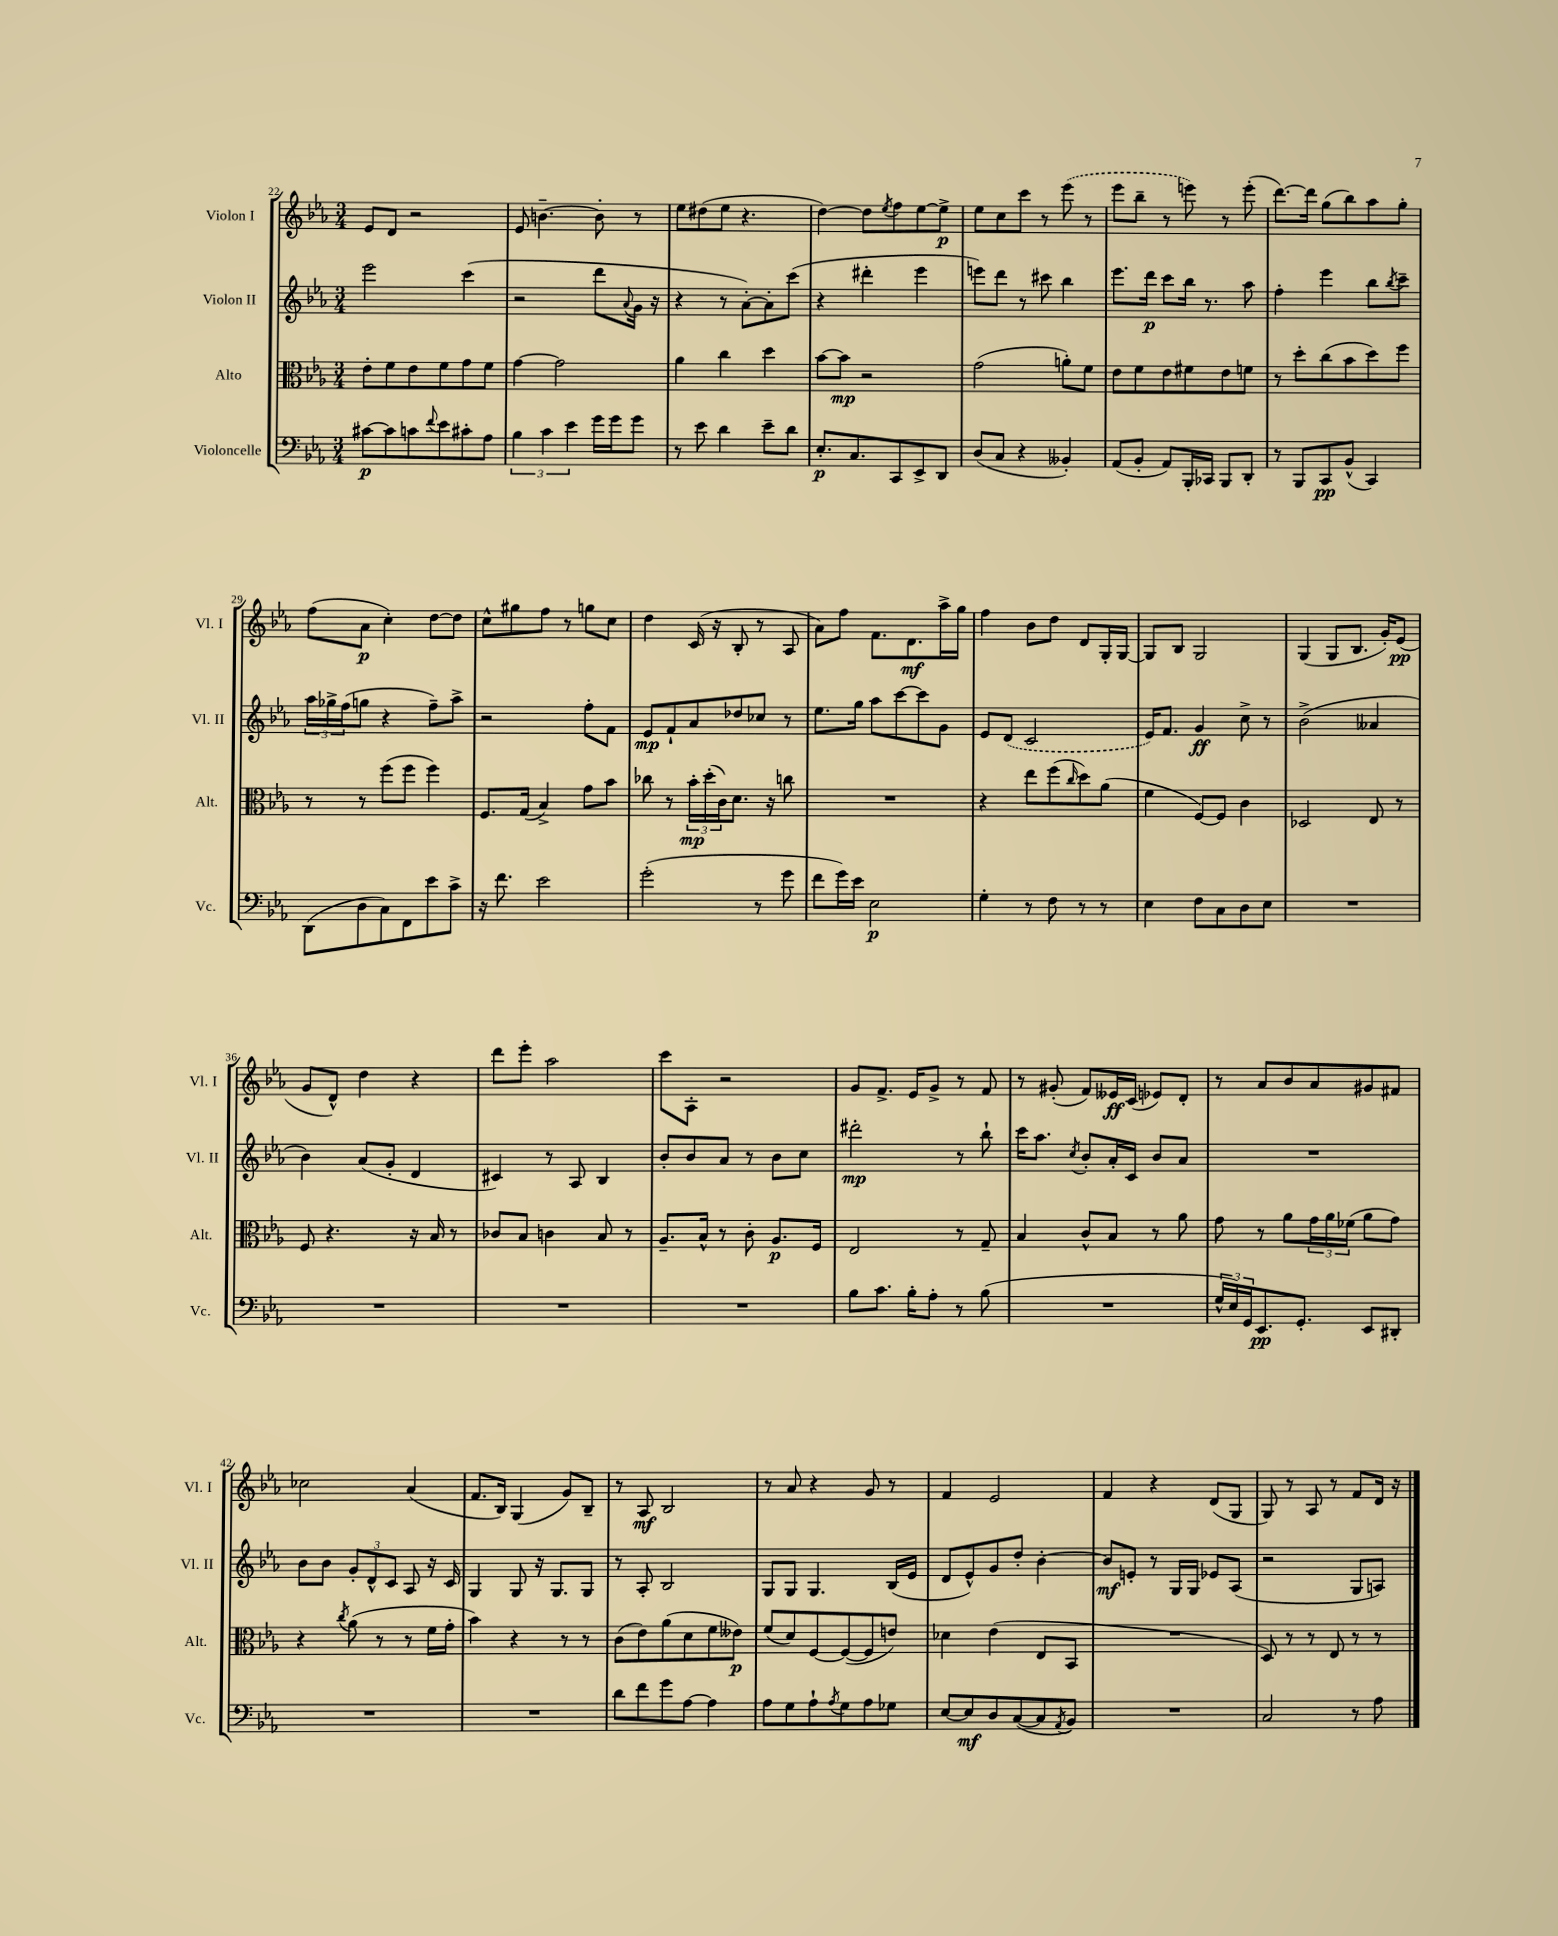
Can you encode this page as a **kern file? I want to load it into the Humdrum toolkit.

**kern	**kern	**kern	**kern
*staff4	*staff3	*staff2	*staff1
*clefF4	*clefC3	*clefG2	*clefG2
*k[b-e-a-]	*k[b-e-a-]	*k[b-e-a-]	*k[b-e-a-]
*M3/4	*M3/4	*M3/4	*M3/4
[8c#	8e-'	2eee-	8e-
8c#]	8f	.	8d
8c	8e-	.	2r
8qqf	.	.	.
8e-	8f	.	.
8c#'	8g	(4ccc	.
8A-	8f	.	.
=	=	=	=
6B-	[4g	2r	8e-
.	.	.	[4.b~
6c	.	.	.
.	2g]	.	.
6e-	.	.	.
16g	.	8ddd	8b']
16g	.	.	.
.	.	8qqa-	.
8g	.	16g	8r
.	.	16r	.
=	=	=	=
8r	4a-	4r	8ee-
8e-	.	.	(8dd#
4d	4cc	8r	8ee-
.	.	[8a-')	4.r
8e-~	4dd	8a-']	.
8d	.	(8ccc	.
=	=	=	=
8.E-'	[8b-	4r	[4dd)
.	8b-]	.	.
8.C	.	.	.
.	2r	4ddd#'	8dd]
.	.	.	8qee-
8CC	.	.	8ff
8EE-^	.	4eee-	[8ee-
8DD	.	.	8ee-^]
=	=	=	=
(8D	(2g	8eee)	8ee-
8C	.	8ddd	8cc
4r	.	8r	8ccc
.	.	8ccc#	8r
4BB--')	8a')	4bb-	(8eee-
.	8f	.	8r
=	=	=	=
(8AA-	8e-	8.eee-	8eee-
8BB-'	8f	.	8bb-~
.	.	16ddd	.
8AA-)	8e-	8ccc	8r
16BBB-'	8f#	16bb-	8eee)
16CC-	.	8.r	.
8BBB-	8e-	.	8r
8DD'	8f	8aa-	(8eee'
=	=	=	=
8r	8r	4ff'	[8.ddd)
8BBB-	8dd'	.	.
.	.	.	16ddd]
8CC	(8cc	4eee-	(8gg
(8BB-^^	8b-	.	8bb-)
4CC)	8dd)	8bb-	8aa-
.	.	8qbb-	.
.	8ff	8ccc~	8gg'
=	=	=	=
(8DD	8r	24aa-	(8ff
.	.	24gg-^	.
.	.	(24ff	.
8D	8r	8gg	8a-
8C)	(8ff	4r	4cc')
8FF	8ff	.	.
8e-	4ff)	8ff~)	[8dd
8c^	.	8aa-^	8dd]
=	=	=	=
16r	8.F	2r	8cc^^
8.f	.	.	.
.	.	.	8gg#
.	(16G	.	.
2e-	4B-^)	.	8ff
.	.	.	8r
.	8g	8ff'	8gg
.	8b-	8f	8cc
=	=	=	=
(2g'	8cc-	8e-	4dd
.	8r	8f`	.
.	24b-'	8a-	(16c
.	(24dd'	.	.
.	.	.	16r
.	24c)	.	.
.	8.d	8dd-	8B-'
8r	.	8cc-	8r
.	16r	.	.
8g	8cc	8r	8A-
=	=	=	=
8f	2.r	8.ee-	8a-)
16g)	.	.	8ff
16e-	.	16gg	.
2E-	.	8aa-	8.f
.	.	[8ccc	.
.	.	.	8.d
.	.	8ccc]	.
.	.	8g	16aa-^
.	.	.	16gg
=	=	=	=
4G'	4r	8e-	4ff
.	.	(8d	.
8r	8ee-	2c	8b-
8F	(8ff	.	8dd
.	16qqcc	.	.
8r	8dd)	.	8d
8r	(8a-	.	16G'
.	.	.	[16G
=	=	=	=
4E-	4f	16e-)	8G]
.	.	8.f	.
.	.	.	8B-
8F	[8F)	4g	2G
8C	8F]	.	.
8D	4c	8cc^	.
8E-	.	8r	.
=	=	=	=
2.r	2D-	(2b-^	(4G
.	.	.	8G
.	.	.	8.B-
.	8E-	4a--	.
.	.	.	16g')
.	8r	.	(8e-
=	=	=	=
2.r	8F	4b-)	8g
.	4.r	.	8d^^)
.	.	(8a-	4dd
.	.	8g'	.
.	16r	4d	4r
.	16B-	.	.
.	8r	.	.
=	=	=	=
2.r	8c-	4c#)	8ddd
.	8B-	.	8eee-'
.	4c	8r	2aa-
.	.	8A-	.
.	8B-	4B-	.
.	8r	.	.
=	=	=	=
2.r	8.A-~	8b-'	8ccc
.	.	8b-	8A-'
.	16B-^^	.	.
.	8r	8a-	2r
.	8c'	8r	.
.	8.A-	8b-	.
.	.	8cc	.
.	16F	.	.
=	=	=	=
8B-	2E-	2ddd#'	8g
8.c	.	.	8.f^
16B-'	.	.	16e-
8A-'	.	.	8g^
8r	8r	8r	8r
(8B-	8G~	8bb-`	8f
=	=	=	=
2.r	4B-	16ccc	8r
.	.	8.aa-	.
.	.	.	(8g#'
.	.	8qcc	.
.	8c^^	8b-'	8f)
.	8B-	16a-'	16e--
.	.	16c	(16c
.	8r	8b-	8e-)
.	8a-	8a-	8d'
=	=	=	=
24G^^	8g	2.r	8r
24E-)	.	.	.
24GG	.	.	.
8.EE-	8r	.	8a-
.	8a-	.	8b-
8.GG'	.	.	.
.	24g	.	8a-
.	24a-	.	.
.	(24f-	.	.
8EE-	8a-	.	8g#
8DD#'	8g)	.	8f#
=	=	=	=
2.r	4r	8b-	2cc-
.	.	8b-	.
.	8qcc	.	.
.	(8a-	12g'	.
.	.	12d^^	.
.	8r	.	.
.	.	12c	.
.	8r	8A-	(4a-
.	16f	16r	.
.	16g'	16c	.
=	=	=	=
2.r	4b-)	4G	8.f
.	.	.	16B-)
.	4r	8G	(4G
.	.	16r	.
.	.	8.G	.
.	8r	.	8g)
.	8r	8G	8B-~
=	=	=	=
8d	(8c	8r	8r
8f	8e-)	8A-'	8A-
8g	(8a-	2B-	2B-
[8A-	8d	.	.
4A-]	8f	.	.
.	8e--)	.	.
=	=	=	=
8A-	(8f	8G	8r
8G	8d)	8G	8a-
8A-`	[8F	4.G	4r
8qA-	.	.	.
8G	(8F_	.	.
8A-	8F]	.	8g
8G-	8e)	(16B-	8r
.	.	16e-	.
=	=	=	=
[8E-	4d-	8d	4f
8E-]	.	8e-^^)	.
8D	(4e-	8g	2e-
([8C	.	8dd'	.
8C]	8E-	[4b-'	.
8qAA-	.	.	.
8BB-)	8BB-	.	.
=	=	=	=
2.r	2.r	8b-]	4f
.	.	8e'	.
.	.	8r	4r
.	.	16G	.
.	.	16G	.
.	.	8e-	(8d
.	.	(8A-	8G
=	=	=	=
2C	8D)	2r	8G)
.	8r	.	8r
.	8r	.	8A-
.	8E-	.	8r
8r	8r	8G	8f
8A-	8r	8A)	16d
.	.	.	16r
==	==	==	==
*-	*-	*-	*-
